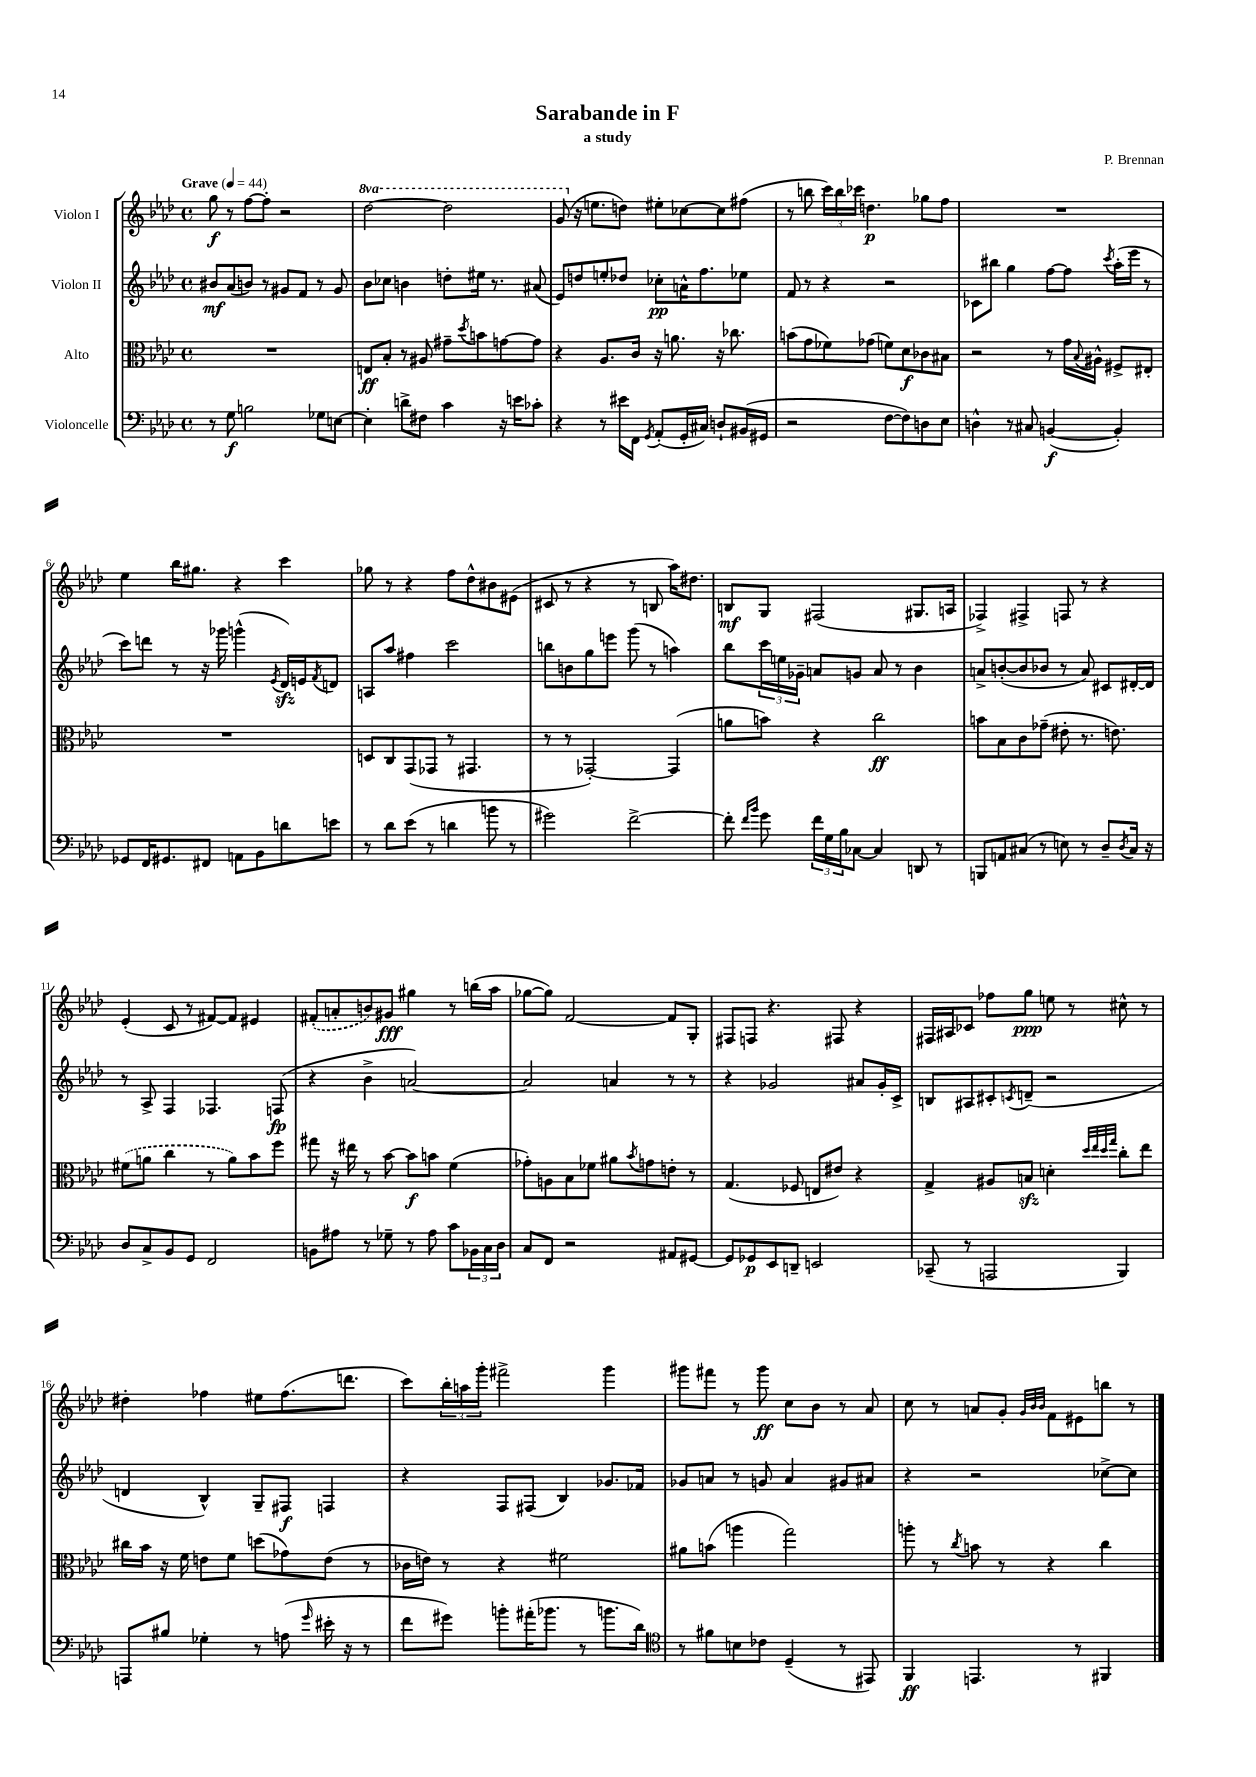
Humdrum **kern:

**kern	**kern	**kern	**kern
*staff4	*staff3	*staff2	*staff1
*clefF4	*clefC3	*clefG2	*clefG2
*k[b-e-a-d-]	*k[b-e-a-d-]	*k[b-e-a-d-]	*k[b-e-a-d-]
*M4/4	*M4/4	*M4/4	*M4/4
*met(c)	*met(c)	*met(c)	*met(c)
*MM44	*MM44	*MM44	*MM44
8r	1r	8b#	8gg
8G	.	(8a-	8r
2B	.	8b)	[8ff
.	.	8r	8ff']
.	.	8g#	2r
.	.	8f	.
8G-	.	8r	.
[8E	.	8g#	.
=	=	=	=
4E']	8E	8b-	[2ddd-
.	8B-'	8cc-	.
8d^	8r	4b	.
8F#	8A#	.	.
4c	8g#~	8dd'	2ddd-]
.	8qdd-	.	.
.	8b	16ee#	.
.	.	8.r	.
16r	[8g	.	.
16e	.	.	.
8c-'	8g]	(8a#	.
=	=	=	=
4r	4r	8e-)	(8gg
.	.	8dd	16r
.	.	.	8.ee
8r	8.A-	8ee'	.
16e#	.	8dd-	8dd)
16FF	16c	.	.
8qGG	.	.	.
(8AA-'	16r	8cc-'	8ee#'
.	8.a	.	.
16GG'	.	16a^^	[8cc-
16C#)	.	8.ff	.
8D`	16r	.	8cc-]
.	8.cc-	.	.
(16BB#	.	8ee-	(8ff#
16GG#	.	.	.
=	=	=	=
2r	(8b	8f	8r
.	8g	8r	8bb
.	8f-)	4r	24ccc)
.	.	.	24bb
.	.	.	24ccc-
.	(8g-	.	4.dd
[8F	8f)	2r	.
8F])	8d-	.	.
8D	8c-	.	8gg-
8E-	8B#	.	8ff
=	=	=	=
4D^^	2r	8c-	1r
.	.	8bb#	.
8r	.	4gg	.
8C#	.	.	.
([4BB	8r	[8ff	.
.	16g	8ff]	.
.	8qqB-	.	.
.	16A#^^	.	.
.	.	8qccc	.
4BB'])	8F#^	(16aa-'	.
.	.	16eee-	.
.	8E#'	8r	.
=	=	=	=
8GG-	1r	8ccc)	4ee-
16FF	.	8ddd	.
8.GG#	.	.	.
.	.	8r	16bb-
.	.	.	8.gg#
8FF#	.	16r	.
.	.	16ggg-	.
8AA	.	(4ggg^^	4r
8BB-	.	.	.
.	.	8qe-	.
8d	.	16d-)	4ccc
.	.	16e	.
.	.	8qf	.
8e	.	8d	.
=	=	=	=
8r	8D	8A	8gg-
8d-	8C	8aa-	8r
(8e-	(8GG	4ff#	4r
8r	8GG-	.	.
4d	8r	2ccc	8ff
.	4.GG#	.	8dd-^^
8b	.	.	8b#
8r	.	.	(8e#
=	=	=	=
2g#)	8r	8bb	8c#
.	8r	8b	8r
.	[2GG-')	8gg	4r
.	.	8eee	.
[2f^	.	(8ggg	8r
.	.	8r	8B
.	(4GG-]	4aa)	16aa-)
.	.	.	8.dd#
=	=	=	=
8f']	8a	8bb-	8B
16qqf	.	.	.
16qqb-	.	.	.
8g	8b)	24ccc	8G
.	.	24ee	.
.	.	24g-~	.
24f	4r	8a	(2F#
24G	.	.	.
24B-	.	.	.
[8C-	.	8g	.
4C-]	2cc	8a	.
.	.	8r	.
8DD	.	4b-	8.G#
8r	.	.	.
.	.	.	16A
=	=	=	=
8BBB	8b	8a^	4F-^)
8AA	8B-	([8b'	.
(8C#	8c	8b]	4F#^
8r	(8g-~	8b-	.
8E)	8e#'	8r	8F
8r	8.r	8a)	8r
8D-~	.	8c#	4r
.	8.e)	.	.
8qD-	.	.	.
16C#	.	[16d#'	.
16r	.	16d#]	.
=	=	=	=
8D-	(8f#	8r	(4e-'
8C^	8a	8A-^	.
8BB-	4cc	4F	8c
8GG	.	.	8r
2FF	8r	4.F-	[8f#)
.	8a)	.	8f#]
.	8b-	.	4e#
.	8ff	(8F	.
=	=	=	=
8BB	8gg#	4r	(8f#'
8A#	16r	.	8a'
.	16ee#	.	.
8r	8r	4b-^	8b)
8G-~	[8b-	.	8g#
8r	8b-]	[2a)	4gg#
8A#	8b	.	.
8c	(4f	.	8r
24BB-	.	.	(16bb
24C	.	.	.
.	.	.	16aa-
24D-	.	.	.
=	=	=	=
8C	8g-')	2a]	[8gg-
8FF	8A	.	8gg-])
2r	8B-	.	[2f
.	8f-	.	.
.	8a#	4a	.
.	8qb-	.	.
.	8g	.	.
8AA#	8e'	8r	8f]
[8GG#	8r	8r	8G'
=	=	=	=
8GG#]	(4.G	4r	8F#
8GG-	.	.	8F
8EE-	.	2g-	4.r
8DD~	8F-	.	.
2EE	8E	.	.
.	8e#)	.	8F#
.	4r	8a#	4r
.	.	16g-'	.
.	.	16c^	.
=	=	=	=
(8CC-~	4G^	8B	16F#
.	.	.	16A#
8r	.	8A#	8c-
2AAA	8A#	8c#'	8ff-
.	.	8qc	.
.	8B	(8d~	8gg
.	4d'	2r	8ee
.	.	.	8r
.	32qqdd-	.	.
.	32qqee-	.	.
.	32qqdd-	.	.
.	32qqgg	.	.
4BBB-)	8cc'	.	8cc#^^
.	8ee-	.	8r
=	=	=	=
8AAA	16cc#	4d	4dd#'
.	16b-	.	.
8B#	16r	.	.
.	16f	.	.
4G-'	8e	4B-^^)	4ff-
.	8f	.	.
8r	(8dd	8G~	8ee#
(8A	8g-)	8F#	(8.ff-
16qqg	.	.	.
16e#'	(8e	4F	.
16r	.	.	8.ddd
8r	8r	.	.
=	=	=	=
8f	16c-	4r	8ccc)
.	16e)	.	.
8g#)	8r	.	24bb-'
.	.	.	24aa
.	.	.	24ggg'
8b'	4r	8F	2fff#^
(16a#'	.	(8F#	.
8.b-	.	.	.
.	2f#	4B-)	.
8r	.	.	.
8.b	.	8.g-	4ggg
16d-)	.	16f-	.
=	=	=	=
*clefC4	*	*	*
8r	8a#	8g-	8ggg#
8f#	(8b	8a	8fff#
8B	4aa	8r	8r
8c-	.	8g	8ggg#
(4D-~	2gg)	4a	8cc
.	.	.	8b-
8r	.	8g#	8r
8EE#)	.	8a#	8a-
=	=	=	=
4FF	8aa'	4r	8cc
.	8r	.	8r
.	8qcc	.	.
4.EE	8b	2r	8a
.	8r	.	8g'
.	.	.	32qqg
.	.	.	32qqb-
.	.	.	32qqb-
.	4r	.	8f
8r	.	.	8e#
4FF#	4cc	[8cc-^	8bb
.	.	8cc-]	8r
==	==	==	==
*-	*-	*-	*-
